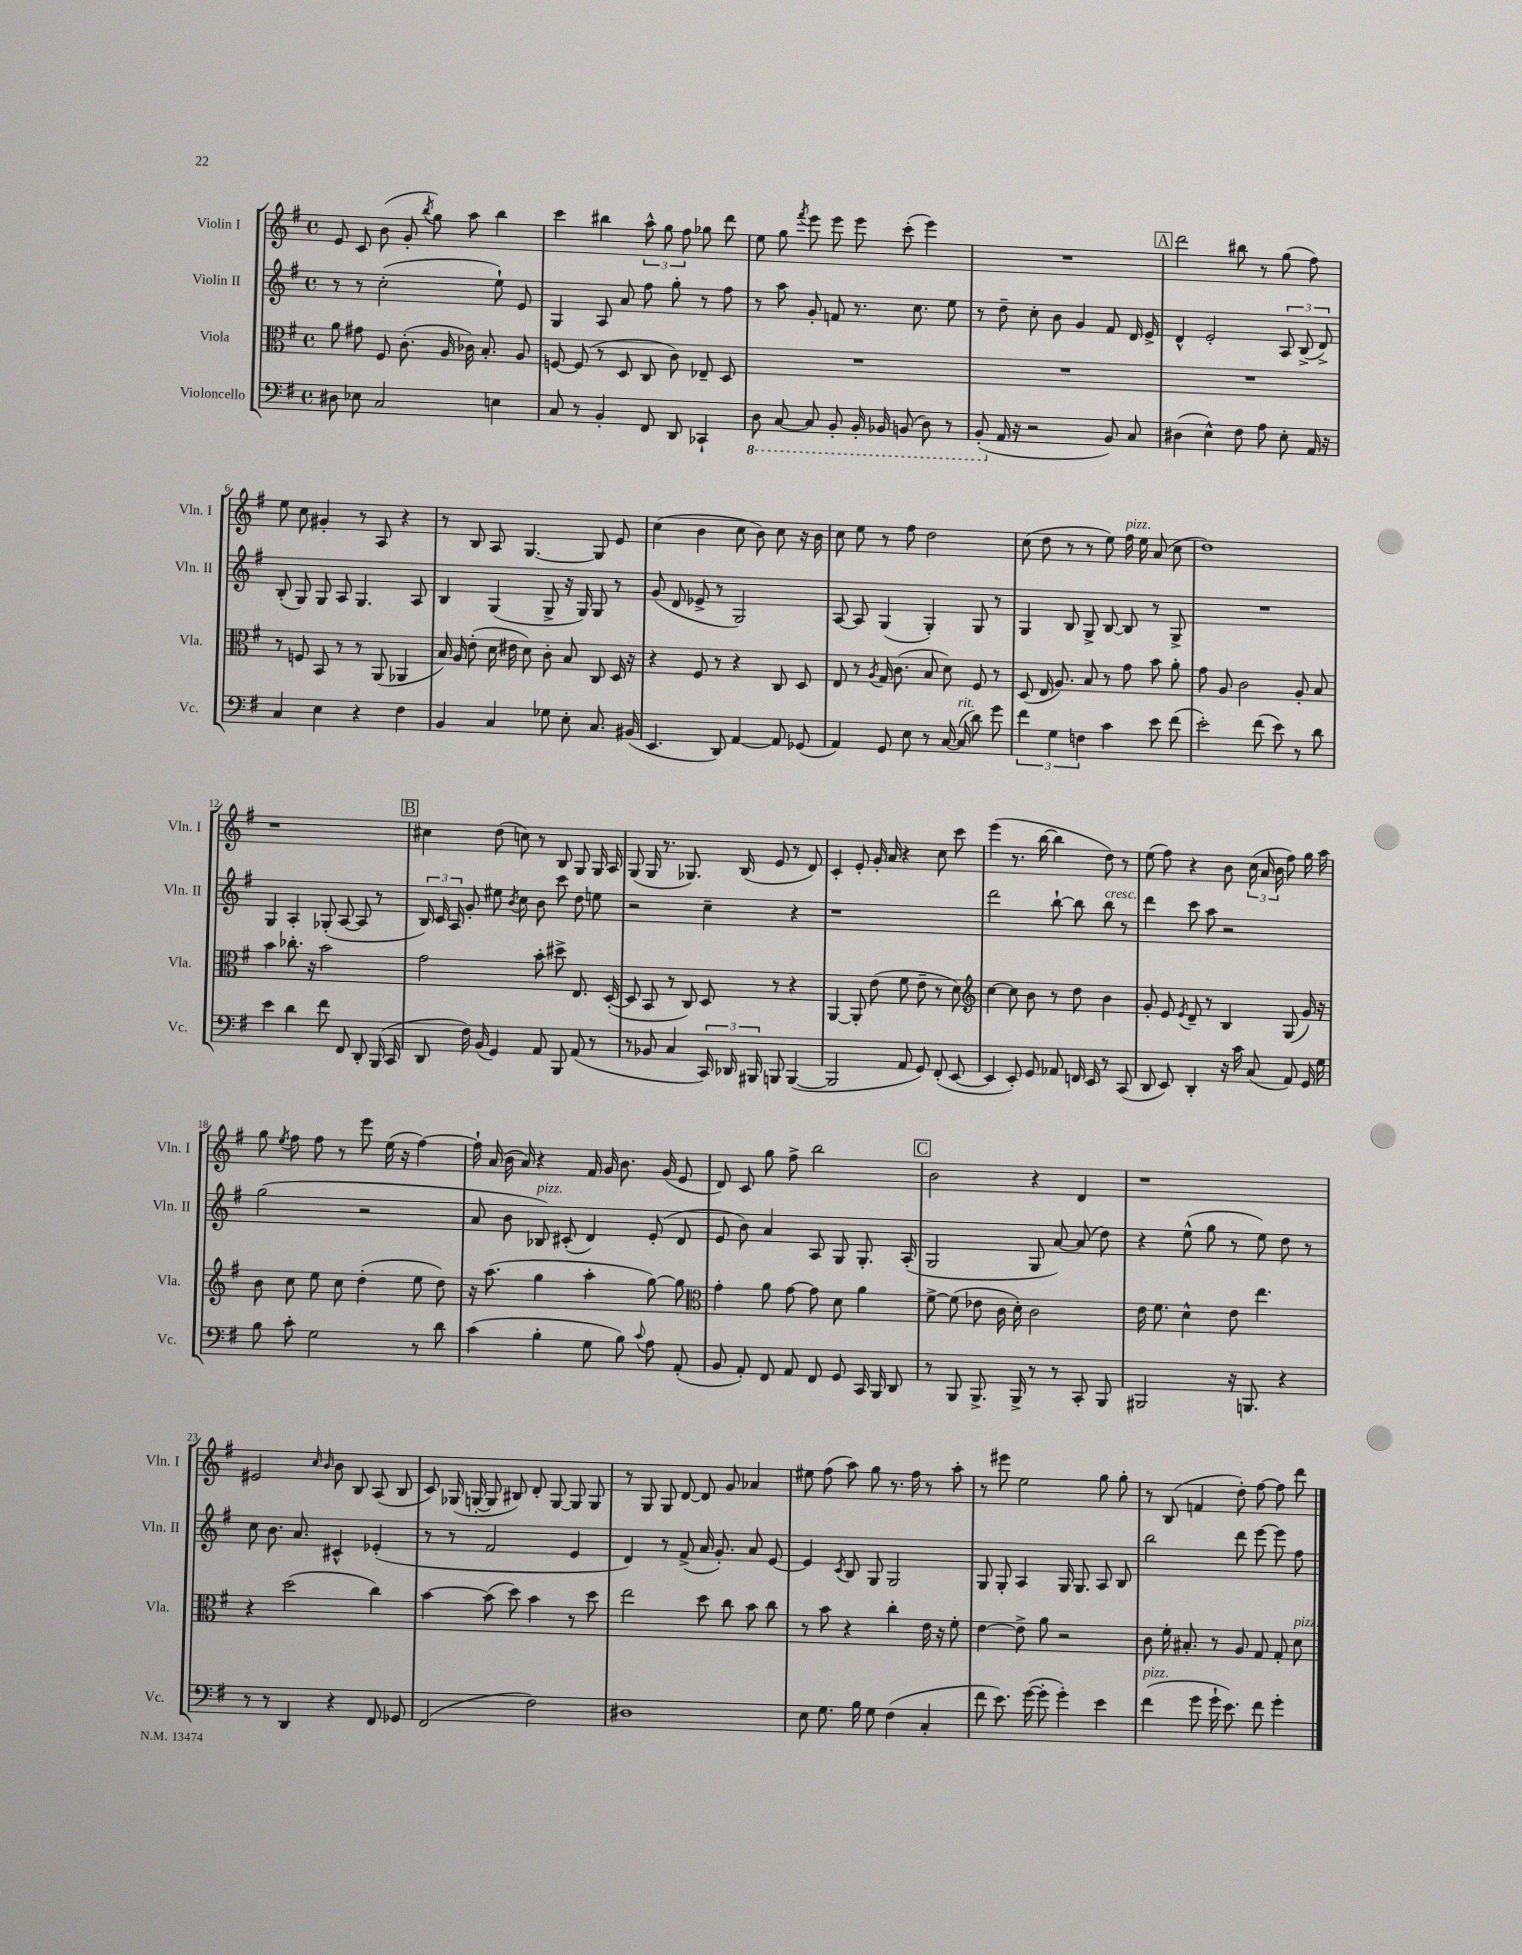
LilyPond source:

<<
\new StaffGroup <<
\new Staff = "s0" \with { instrumentName = "Violin I" shortInstrumentName = "Vln. I" } {
    \clef treble \key g \major \defaultTimeSignature \time 4/4
    \autoBeamOff e'8 c'8 b'8( g'8-. \acciaccatura { b''8 } g''8) a''8 b''4 |
    c'''4 bis''4 \tuplet 3/2 { a''8-^ g''8 fis''8 } ges''8 d'''8 |
    e''8 g''8 \acciaccatura { fis'''8 } e'''8 e'''8 e'''8 c'''8-.( e'''4) |
    R1 |
    \mark \markup { \box "A" } d'''2 bis''8 r8 g''8( fis''8) |
    e''8 c''8 gis'4-. r8 a8 r4 |
    r8 b8 a8 g4.~ g8 e'8 |
    c''4( b'4 c''8 b'8) c''8 r16 b'16 |
    c''8 e''8 r8 fis''8 d''2 |
    c''8( d''8 r8 r8 e''8) fis''16^\markup { \italic "pizz." } e''16 a'8( c''8 |
    d''1) |
    r1 |
    \mark \markup { \box "B" } cis''4 d''8( c''8) r8 b8 g8 g16 a16 |
    g8( g16 r8. ges8.) b16( e'8 r8 d'8) |
    c'4-. e'8-. g'16-. a'16 r4 c''8 c'''8 |
    e'''4( r8. b''16~ b''4 d''8) r8 |
    e''8( fis''8) r4 b'8 \tuplet 3/2 { c''16( a'16 b'16 } fis''8) g''16 a''16 |
    g''8 \acciaccatura { e''8 } fis''8 fis''8 r8 e'''8 e''16( r16 fis''4~) |
    fis''16-! a'16( b'16 a'16) r4 fis'16 g'16 b'8. g'16( e'8 |
    d'8) c'8 g''8 fis''8-> b''2 |
    \mark \markup { \box "C" } b'2 r4 d'4 |
    r1 |
    eis'2 \grace { c''16 b'16 } b'8 b8 a8( b8 |
    c'8) ges16( g16~-. g8 bis8) d'8-. g8~ g8 g8 |
    r8 g8 g8 d'8~ d'8 g'8 aes'4 |
    eis''8 fis''8( a''8) g''8 r8. fis''16 r8 a''8-. |
    r8 eis'''8 e''2 g''8 g''8-. |
    r8 b8( f'4 d''8-.) fis''8~ fis''8 d'''8 \bar "|." |
}
\new Staff = "s1" \with { instrumentName = "Violin II" shortInstrumentName = "Vln. II" } {
    \clef treble \key g \major \defaultTimeSignature \time 4/4
    \autoBeamOff r8 r8 c''2-.( e''8-!) e'8 |
    g4 a8 a'8 fis''8 g''8-. r8 fis''8 |
    r8 a''8 g'8-. f'8 r8. c''8. e''8 |
    r8 d''8-- c''8-. b'8 g'4 fis'8 d'16 e'16-> |
    \mark \markup { \box "A" } d'4-^ e'2-. \tuplet 3/2 { a8 b8->( d'8->) } |
    b8-.( g8) g8 a8 g4. a8 |
    b4 g4( g8-> r16 g16) g8 r8 |
    g'8( d'8 ees'8-> r8 g2) |
    a8~ a8 g4( g4-.) g8 r8 |
    g4 b8 g8-> b8~ b8 r8 g8-> |
    R1 |
    g4 a4-. ges8-.( a8~ a8 r8 |
    \mark \markup { \box "B" } \tuplet 3/2 { b16) c'16 a16 } g'8-. eis''8 \acciaccatura { b'8 } c''8 b'8 c'''8 d''8 e''8 |
    r2 c''4-- r4 |
    r1 |
    d'''2 b''8~-! b''8 b''8^\markup { \italic "cresc." } r8 |
    d'''4 c'''8 a''8 r2 |
    g''2( r2 |
    a'8 b'8 bes8^\markup { \italic "pizz." }) cis'8-.( d'4) e'8-.( d'8 |
    e'8 b'8) a'4 a8 g8 g8.-. a16-.( |
    \mark \markup { \box "C" } g2 g8 a'8~) a'8( d''8) |
    r4 e''8-^( g''8 r8 e''8) d''8 r8 |
    c''8 b'8. a'8. cis'4-^ ees'4-.( |
    r8 r8 fis'2 e'4 |
    d'4) r8 fis'8->( a'16 g'8.-.) a'8 e'8~ |
    e'4 \acciaccatura { c'8 } b8 g8 g2 |
    g8 g8-. a4 g16 g8. a8 b8 |
    b''2 d'''8 e'''8~ e'''8 fis''8 \bar "|." |
}
\new Staff = "s2" \with { instrumentName = "Viola" shortInstrumentName = "Vla." } {
    \clef alto \key g \major \defaultTimeSignature \time 4/4
    \autoBeamOff a'8 gis'8 fis8 c'8.-.( a16 ces'16) b8.-. a8 |
    f8~ f8( r8 d8 c8 c'8) ees8-- d8 |
    R1 |
    R1 |
    \mark \markup { \box "A" } R1 |
    r8 f8 b,8 r8 r8 a,8( aes,4 |
    b16) a16 e'8-.( d'16 eis'16 d'8) c'8-. b8 c8 d16 r16 |
    r4 fis8 r8 r4 c8 d8 |
    e8 r8 \acciaccatura { a8 } g16 c'8.( b8 d'8) fis8 r8 |
    d8( e16 a8.) b8 r8 g'8 b'8 a'8-. |
    g'8 a8 c'2 a8-. b8 |
    b'4 ces''8.-. r16 b'2 |
    \mark \markup { \box "B" } g'2 b'8-. dis''8-> e8. d16~-.( |
    d8 b,8 r8 c8) d8 r8 r4 |
    a,4~ a,8-. e'8( fis'8 e'8-- r8 d'8) |
    \clef treble c''4~ c''8 b'8 r8 d''8 b'4 |
    g'8-. e'8 \acciaccatura { e'8 } d'8-- r8 b4 g8( g'16) r16 |
    b'8 c''8 e''8 c''8 d''4-.( e''8 d''8) |
    r16 a''8.( g''4 a''4-. g''8~) g''8 |
    \clef alto g'4-. a'8 g'8~ g'8 d'8 a'4 |
    \mark \markup { \box "C" } fis'8~-> fis'8( ees'8 c'16 d'16-.) c'2 |
    e'16 fis'8. d'4-^ e'8 e''4. |
    r4 d''2( c''4) |
    b'4~ b'8( d''8) b'4 r8 d''8 |
    e''2 d''8 c''8 b'8 c''8 |
    r8 b'8 r4 c''4-. e'16 r16 fis'8-. |
    e'4~ e'8-> a'8 r2 |
    c'8 fis'16-. bis8.-. r8 a8 g8 g8-. d'8^\markup { \italic "pizz." } \bar "|." |
}
\new Staff = "s3" \with { instrumentName = "Violoncello" shortInstrumentName = "Vc." } {
    \clef bass \key g \major \defaultTimeSignature \time 4/4
    \autoBeamOff dis8 ees8 c2 e4 |
    c8 r8 b,4-. fis,8 d,8 ces,4-! |
    \ottava #-1 d,8 c,8~ c,8 b,,8-. b,,16-. bes,,16 b,,8( d,8) r8 |
    b,,8-.( \ottava #0 a,16 r16 r2 b,8) c8 |
    \mark \markup { \box "A" } dis4( e4-^) fis8 a8 e8-. a,16 r16 |
    c4 e4 r4 fis4 |
    b,4 c4 ges8 e8-. c8. bis,16( |
    e,4. d,8) a,4~ a,8 ges,8( |
    a,4) g,8 e8 r8 c16~ c16^\markup { \italic "rit." }( d'8) g'8 |
    \tuplet 3/2 { fis'4 g4 f4 } c'4 e'8 fis'8( |
    e'2-.) fis'8( e'8) r8 d'8 |
    e'4 d'4 fis'8 fis,8 d,8-. b,,16( c,16 |
    \mark \markup { \box "B" } d,8 fis16) b,16( g,4) a,8 b,,8 a,8( r8 |
    r8 bes,8 c4 \tuplet 3/2 { c,16) des,16 bis,,16 } b,,8 b,,4~( |
    b,,2 a,8 g,8) fis,8-.( e,8~ |
    e,4 e,8-.) g,8 aes,8 f,16 e,16 r8 c,8( |
    d,8 e,8) d,4-. r16 c'16 c8( a,8) g,16 g16 |
    b8 c'8-. g2 r8 d'8 |
    c'4( b4-. g8 b8) \appoggiatura { c'8 } a8 a,8-.( |
    b,8 a,8-.) fis,8 a,8 fis,8 g,8 c,16 b,,16 d,8 |
    \mark \markup { \box "C" } r8 b,,8 b,,8.-> b,,16-> r8 r8 c,8-. b,,8 |
    bis,,2 r16 b,,8. r4 |
    r8 r8 d,4 r4 fis,8 ges,8 |
    fis,2( fis2) |
    dis1 |
    e8 g8. b16 g8 fis4( c4-. |
    fis'8 e'8.) g'16~( g'8-. g'4-.) e'4 |
    fis'4^\markup { \italic "pizz." }( g'8 g'16-! e'8.) fis'8 g'4-. \bar "|." |
}
>>
>>
